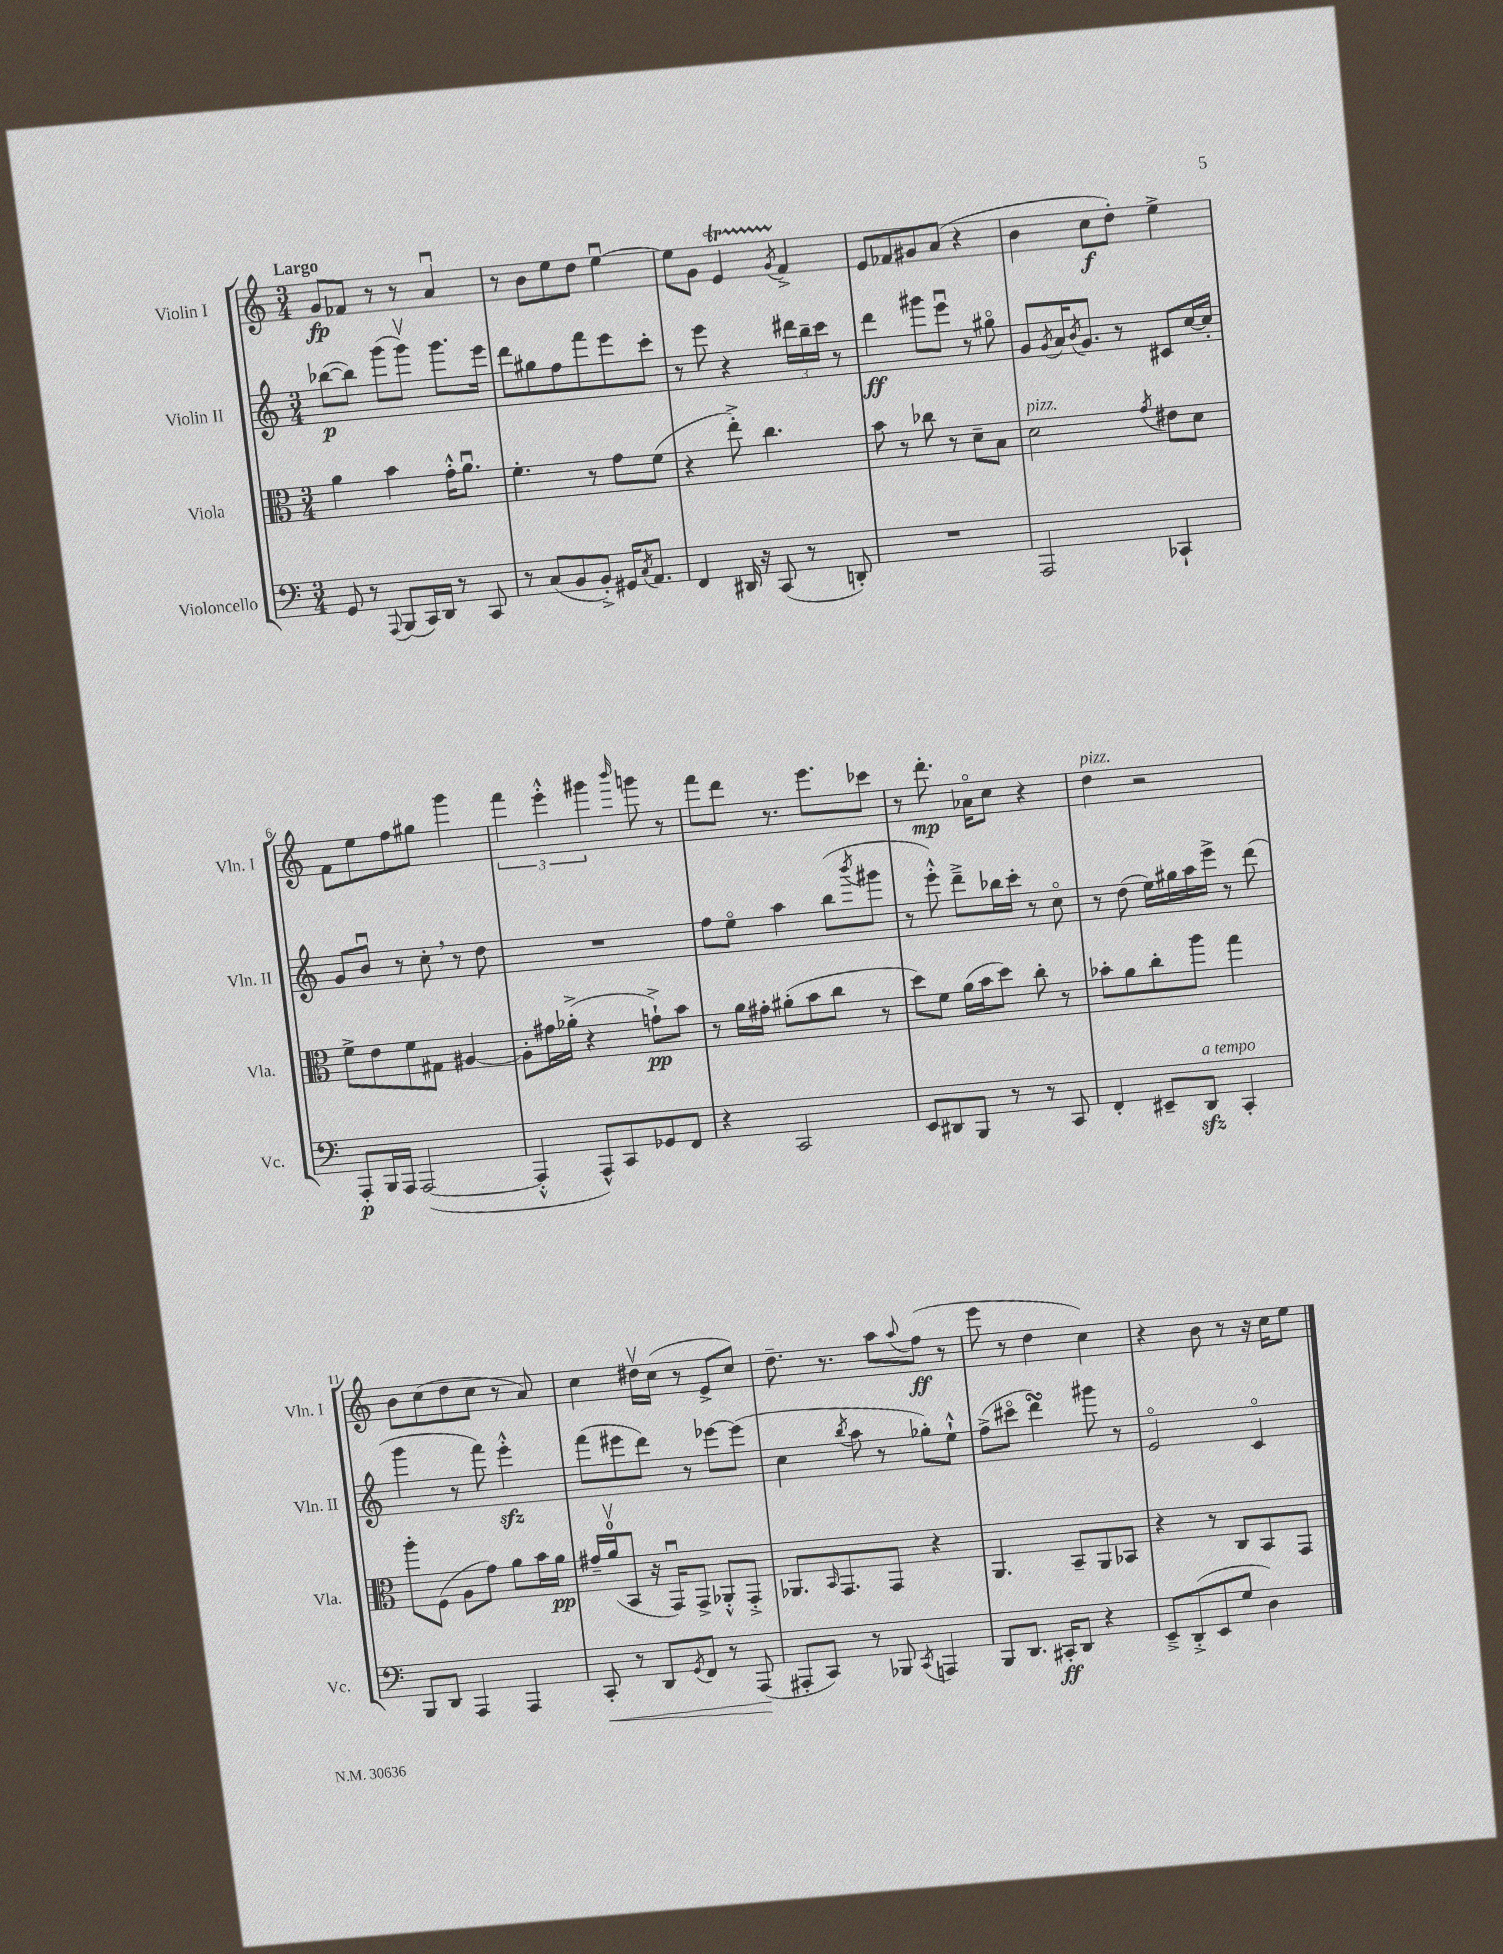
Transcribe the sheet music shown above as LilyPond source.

<<
\new StaffGroup <<
\new Staff = "s0" \with { instrumentName = "Violin I" shortInstrumentName = "Vln. I" } {
    \clef treble \key c \major \numericTimeSignature \time 3/4 \tempo "Largo"
    g'8\fp fes'8 r8 r8 a'4\downbow |
    r8 b'8 e''8 d''8 e''4~\downbow |
    e''8 g'8 e'4\startTrillSpan \acciaccatura { g'8 } f'4->\stopTrillSpan |
    e'8 fes'8 gis'8 a'8( r4 |
    b'4 c''8\f d''8-.) e''4-> |
    f'8 e''8 f''8 gis''8 g'''4 |
    \tuplet 3/2 { f'''4 e'''4-.-^ gis'''4 } \grace { b'''16 } g'''8 r8 |
    f'''8 d'''8 r8. e'''8. ces'''8 |
    r8 d'''8.-.\mp aes'16\flageolet c''8 r4 |
    d''4^\markup { \italic "pizz." } r2 |
    b'8 c''8( d''8 c''8 r8 a'8) |
    c''4 dis''16\upbow c''16( r8 e'8-> c''8) |
    d''8.-- r8. a''8 \appoggiatura { a''8 } f''8\ff( r8 |
    e'''8 r8 d''4 c''4) |
    r4 b'8 r8 r16 c''16 e''8 \bar "|." |
}
\new Staff = "s1" \with { instrumentName = "Violin II" shortInstrumentName = "Vln. II" } {
    \clef treble \key c \major \numericTimeSignature \time 3/4
    bes''8~\p( bes''8) g'''8( g'''8\upbow) g'''8. e'''16 |
    d'''8 gis''8 f''8 f'''8 e'''8 c'''8-. |
    r8 e'''8 r4 \tuplet 3/2 { dis'''16 b''16-- c'''16 } r8 |
    d'''4\ff gis'''8 e'''8\downbow r8 gis''8\flageolet |
    g'8 \acciaccatura { g'8 } a'16 \acciaccatura { b'8 } g'8. r8 cis'8 c''16~ c''16-. |
    g'8 b'8\downbow r8 c''8-. \breathe r8 d''8 |
    R2. |
    f''8 e''8\flageolet a''4 b''8( \acciaccatura { b'''8 } gis'''8 |
    r8 e'''8-.-^) d'''8---> bes''16 c'''16-. r8 c''8\flageolet |
    r8 d''8( e''16) gis''16 a''16 e'''16-> r8 d'''8( |
    g'''4 r8 f'''8) e'''4-.-^\sfz |
    f'''8( eis'''8 d'''8) r8 ees'''8~ ees'''8( |
    c''4 \acciaccatura { b''8 } a''8 r8 ges''8-.) e''8-!-^ |
    f''8->( cis'''8\flageolet d'''4\turn) gis'''8 r8 |
    e'2\flageolet c'4\flageolet \bar "|." |
}
\new Staff = "s2" \with { instrumentName = "Viola" shortInstrumentName = "Vla." } {
    \clef alto \key c \major \numericTimeSignature \time 3/4
    a'4 b'4 g'16-.-^ a'8.\downbow |
    f'4.-. r8 g'8 f'8( |
    r4 e''8-.->) c''4. |
    b'8 r8 ces''8 r8 d'8-- b8 |
    d'2^\markup { \italic "pizz." } \acciaccatura { g'8 } eis'8 d'8 |
    f'8-> e'8 f'8 gis8 ais4~ |
    ais8-. gis'16 aes'16-.->( r4 g'8-!->\pp) b'8 |
    r8 a'16 gis'16-. ais'8-.( b'8 c''8 r8 |
    d''8) f'8 a'16( b'16 d''8) c''8-. r8 |
    bes'8-. a'8 c''8-. a''8 g''4 |
    a''8-. f8( a8 g'8) a'8 b'16 a'16\pp |
    gis'16-- a'16-0\upbow( b,8 r16 g,16\downbow) g,8-> aes,8-.-^ g,8-.-> |
    aes,8. \grace { b,16 } g,8. g,8 r4 |
    a,4. b,8-- a,8 bes,8 |
    r4 r8 c8 b,8 g,8 \bar "|." |
}
\new Staff = "s3" \with { instrumentName = "Violoncello" shortInstrumentName = "Vc." } {
    \clef bass \key c \major \numericTimeSignature \time 3/4
    g,8 r8 \appoggiatura { a,,8 } b,,8( c,16) d,16 r8 c,8 |
    r8 c8( b,8 b,8-.->) gis,16 \acciaccatura { c8 } a,8. |
    f,4 dis,16 r16 c,8( r8 d,8-.) |
    R2. |
    a,,2 ces,4-! |
    a,,8-.\p b,,16 a,,16 a,,2~( |
    a,,4-.-^ a,,8-^) c,8 ges,8 f,8 |
    r4 c,2 |
    e,8 dis,8 b,,8 r8 r8 c,8 |
    f,4-. eis,8-- d,8\sfz^\markup { \italic "a tempo" } c,4-. |
    b,,8 d,8 a,,4 a,,4 |
    c,8-.\< r8 d,8 \acciaccatura { g,8 } f,8 r8 a,,8\!( |
    ais,,8-. c,8) r8 bes,,8 \acciaccatura { c,8 } a,,4 |
    b,,8 d,8. cis,16-.\ff d,8 r4 |
    e,8---> d,8-.->( e,8 g8 d4) \bar "|." |
}
>>
>>
